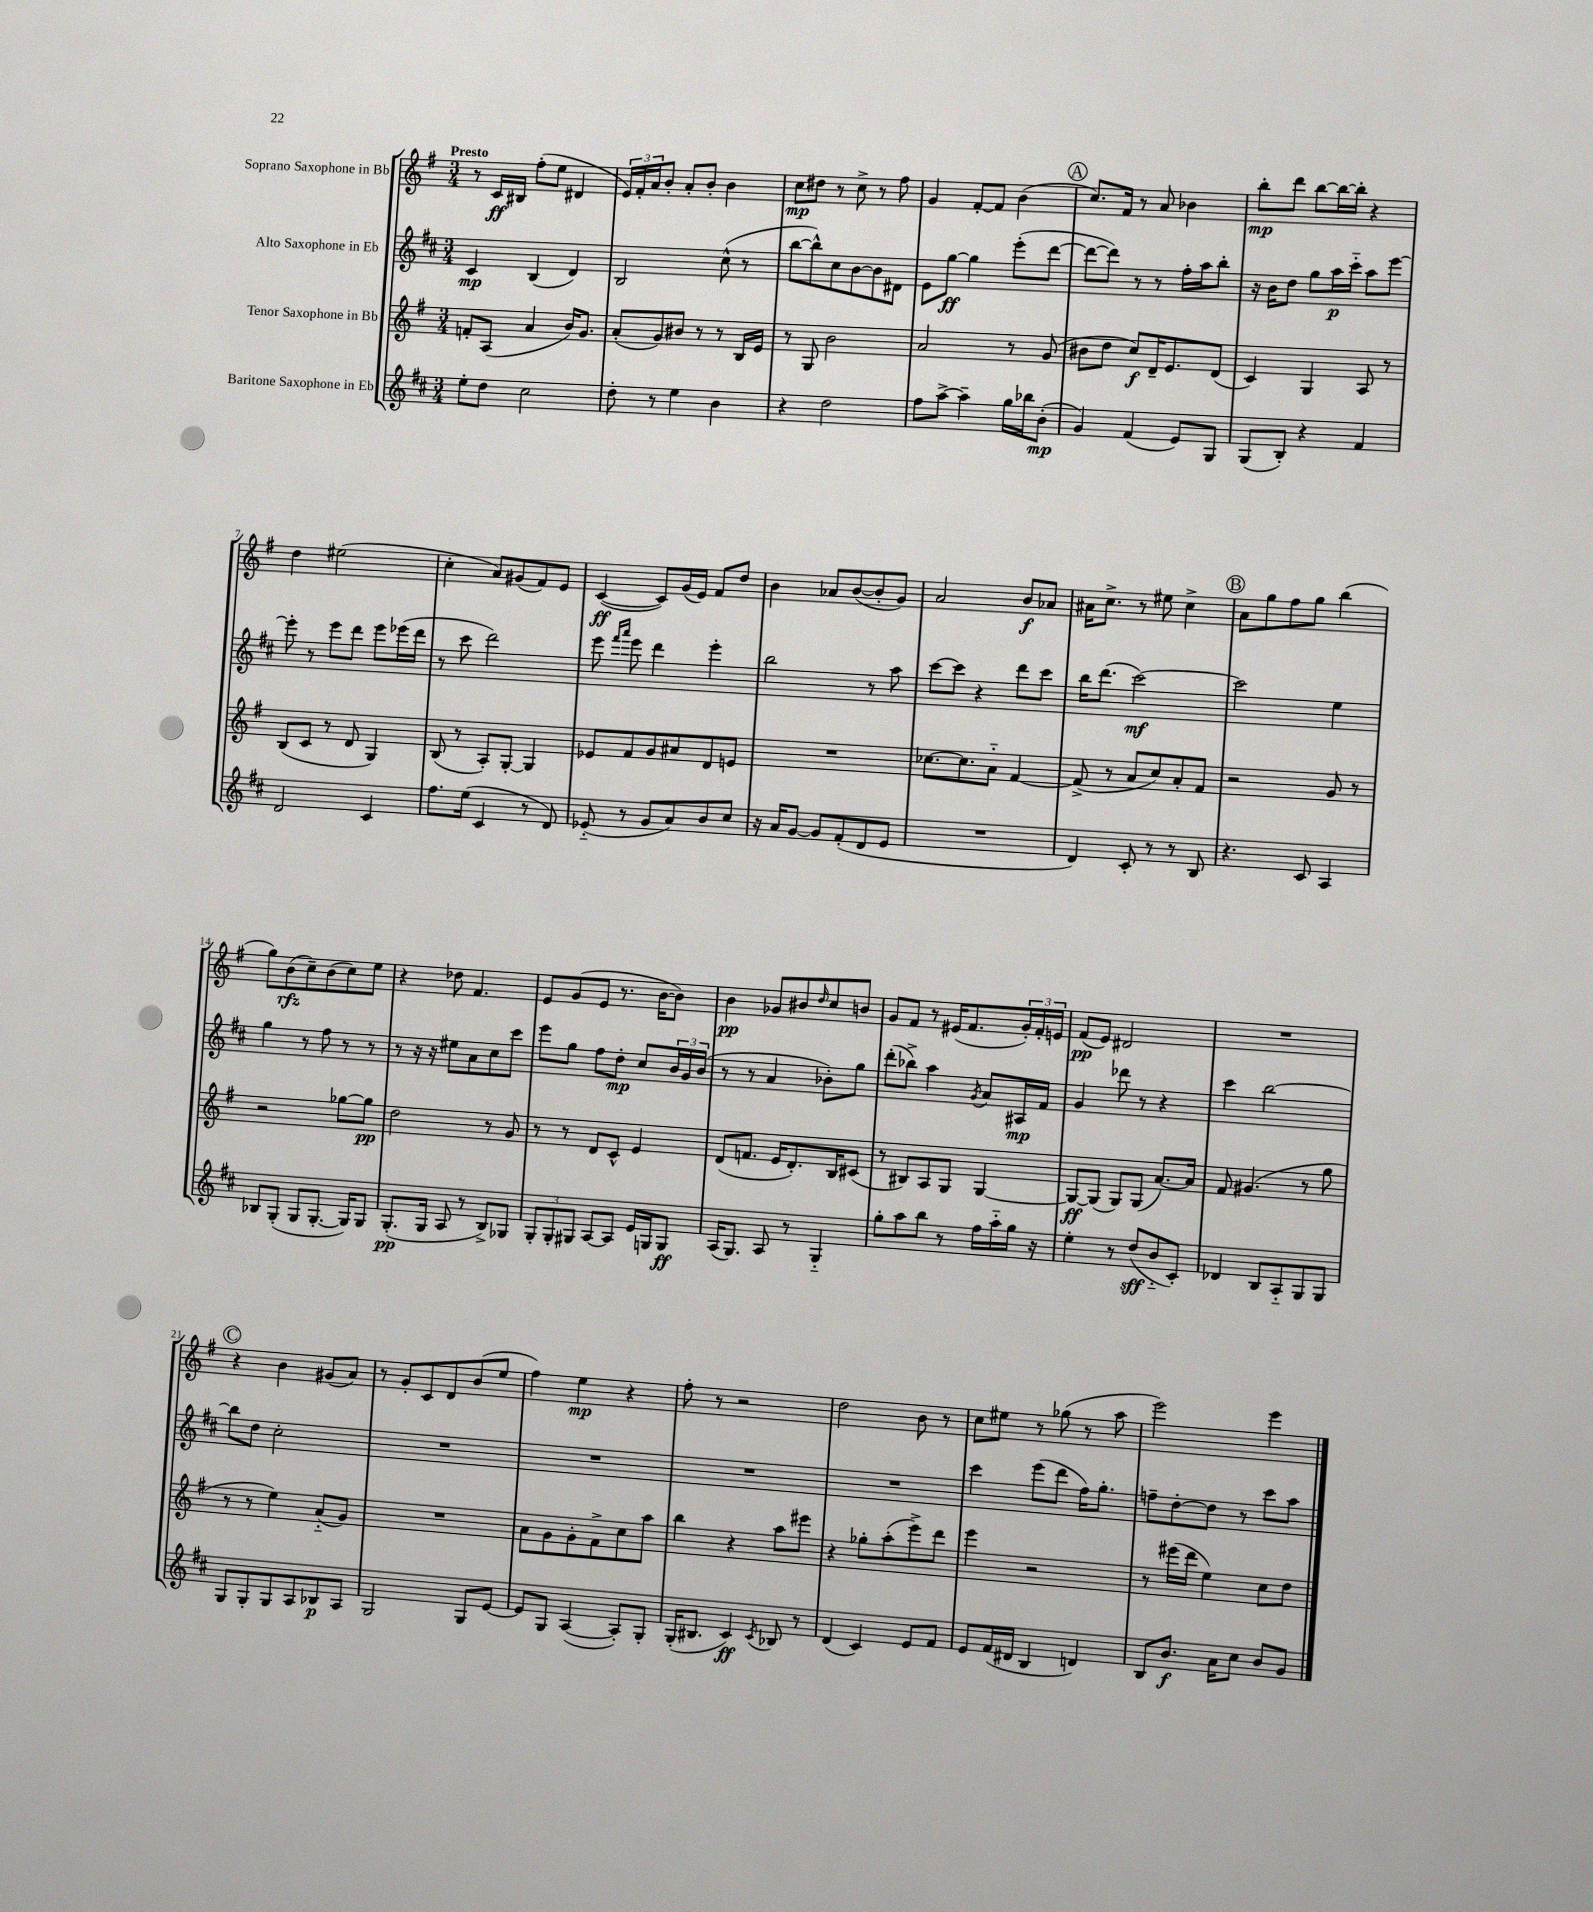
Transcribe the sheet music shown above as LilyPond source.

<<
\new StaffGroup <<
\new Staff = "s0" \with { instrumentName = "Soprano Saxophone in Bb" } {
    \clef treble \key g \major \numericTimeSignature \time 3/4 \tempo "Presto"
    r8 c'16\ff bis16 fis''8-.( e''8 dis'4 |
    \tuplet 3/2 { e'16) fis'16-. a'16 } b'8-. a'8-. b'8-. b'4 |
    c''8\mp dis''8 r8 c''8-> r8 fis''8 |
    g'4 fis'8~-. fis'8 b'4( |
    \mark \markup { \circle "A" } c''8.) fis'16 r8 a'8 bes'4 |
    b''8-.\mp d'''8 b''8~ b''16~ b''16-. r4 |
    d''4 eis''2( |
    c''4-. a'8) gis'8( fis'8) e'8 |
    c'4~\ff( c'8) g'16( e'16) fis'8 d''8 |
    b'4 aes'8 b'8~( b'8-. g'8) |
    a'2 b'8\f aes'8 |
    ais'16 c''8.-> r8 eis''8 c''4-> |
    \mark \markup { \circle "B" } a'8 g''8 fis''8 g''8 b''4( |
    g''8) b'8\rfz( c''8--) b'8( c''8) e''8 |
    r4 des''8 fis'4. |
    e'8 g'8( e'8 r8. b'16~ b'8) |
    b'4\pp ges'8 bis'8 \grace { d''16 } c''8 b'8 |
    g'8 fis'8 r8 eis'16( fis'8. \tuplet 3/2 { g'16-.) fis'16-. e'16 } |
    fis'8\pp( e'8) dis'2 |
    R2. |
    \mark \markup { \circle "C" } r4 b'4 gis'8( a'8) |
    r8 g'8-. c'8 d'8 b'8( e''8 |
    fis''4) e''4\mp r4 |
    fis''8-. r8 r2 |
    d''2 b'8 r8 |
    c''8 eis''8 r8 ges''8( r8 a''8 |
    e'''2) e'''4 \bar "|." |
}
\new Staff = "s1" \with { instrumentName = "Alto Saxophone in Eb" } {
    \clef treble \key d \major \numericTimeSignature \time 3/4
    cis'4\mp b4( d'4) |
    b2 cis''8-^( r8 |
    b''8~ b''8-^) cis''8 b'8~ b'8 dis'8 |
    e'8 g''8~\ff g''4 e'''8-.( d'''8~ |
    \mark \markup { \circle "A" } d'''8~ d'''8) r8 r8 fis''16-. a''16 b''8-. |
    r16 b'16 d''8 g''8 a''16\p cis'''16-_ a''8 e'''8~ |
    e'''8-. r8 e'''8 d'''8 e'''8 ees'''16( d'''16 |
    r8 cis'''8 d'''2) |
    e'''8 \grace { fis'''16 a'''16 } e'''8 d'''4 e'''4-. |
    b''2 r8 a''8 |
    cis'''8~ cis'''8 r4 d'''8 cis'''8 |
    b''16 d'''8.( cis'''2~\mf) |
    \mark \markup { \circle "B" } cis'''2 e''4 |
    g''4 r8 fis''8 r8 r8 |
    r8 r16 r16 eis''8 a'8 cis''8 cis'''8 |
    e'''8 g''8 fis''8 d''8-.\mp cis''8 \tuplet 3/2 { b'16 g'16 b'16( } |
    r8 r8 a'4 bes'8-.) g''8 |
    d'''8-.( bes''8->) a''4 \acciaccatura { g'8 } a'8 ais16\mp fis'16 |
    g'4 des'''8 r8 r4 |
    cis'''4 b''2~ |
    \mark \markup { \circle "C" } b''8 d''8 cis''2-. |
    R2. |
    R2. |
    R2. |
    R2. |
    cis'''4 e'''8( d'''8 fis''16) g''8.-. |
    f''8-- d''8~-. d''8 r8 cis'''8 a''8 \bar "|." |
}
\new Staff = "s2" \with { instrumentName = "Tenor Saxophone in Bb" } {
    \clef treble \key g \major \numericTimeSignature \time 3/4
    f'8-. a8( a'4 b'16) g'8. |
    a'8-.( g'8) bis'8 r8 r8 b16 e'16 |
    r8 g8 b'2 |
    a'2 r8 g'8( |
    \mark \markup { \circle "A" } bis'8 d''8 c''8\f) d'16-- e'8. d'8( |
    c'4) g4 a8 r8 |
    b8( c'8 r8 d'8 g4) |
    b8( r8 a8-.) g8~-. g4 |
    ees'8 fis'8 g'8 ais'8 d'8 e'8 |
    R2. |
    ces''8.~ ces''8. a'8-_ fis'4~ |
    fis'8->( r8 a'8 c''8) a'8-. fis'8 |
    \mark \markup { \circle "B" } r2 g'8 r8 |
    r2 ges''8~ ges''8\pp |
    d''2 r8 g'8 |
    r8 r8 d'8 c'8-^ e'4 |
    d'8( f'8. e'16 d'8.-.) b16 cis'8( |
    r8 bis8) a8 g8 g4~ |
    g8~\ff g8( g8) g8( a'8.~) a'16 |
    fis'8 gis'4.( r8 g''8 |
    \mark \markup { \circle "C" } r8 r8 e''4) a'8-_( g'8) |
    R2. |
    a'8 g'8 g'8-. fis'8-> c''8 a''8 |
    b''4 r4 a''8 eis'''8 |
    r4 ges''8-. a''8-.( e'''8->) d'''8 |
    e'''4 r2 |
    r8 eis'''16( d'''16 e''4) c''8 d''8 \bar "|." |
}
\new Staff = "s3" \with { instrumentName = "Baritone Saxophone in Eb" } {
    \clef treble \key d \major \numericTimeSignature \time 3/4
    e''8-. d''8 cis''2 |
    d''8-. r8 e''4 b'4 |
    r4 d''2 |
    fis''8 a''8~-> a''4-- g''16 bes''16 b'8-.\mp( |
    \mark \markup { \circle "A" } g'4) fis'4( e'8) g8 |
    g8( b8-.) r4 fis'4 |
    d'2 cis'4 |
    fis''8. e''16( cis'4 r8 d'8) |
    ees'8-_( r8 g'8 a'8) b'8 cis''8 |
    r16 a'16 g'8~ g'8 fis'8-.( d'8 e'8 |
    R2. |
    d'4) cis'8-. r8 r8 b8 |
    \mark \markup { \circle "B" } r4. cis'8 a4 |
    bes8 g8-.( g8 g8.~-. g16) g8 |
    g8.-.\pp( g16 a8 r8 b8->) ges8 |
    \tuplet 3/2 { g8-. g8-. gis8 } a8~ a8 e'16 g16 g8\ff |
    a16( g8.) a8 r8 g4-_ |
    g''8-. a''8 b''8 r8 fis''16 a''16-_ g''16 r16 |
    e''4-. r8 d''8\sff( b'8-_ cis'8-.) |
    des'4 b8 a8-_ g8 g8 |
    \mark \markup { \circle "C" } g8 g8-. g8 a8 bes8\p a8 |
    g2 g8 e'8~ |
    e'8 g8 a4~( a8-.) g8-. |
    g16-.( bis8. cis'4\ff) \acciaccatura { cis'8 } bes8 r8 |
    d'4( cis'4) e'8 fis'8 |
    e'8 fis'16( dis'16 b4 d'4) |
    b8 b'8.\f a'16 cis''8 b'8 g'8 \bar "|." |
}
>>
>>
